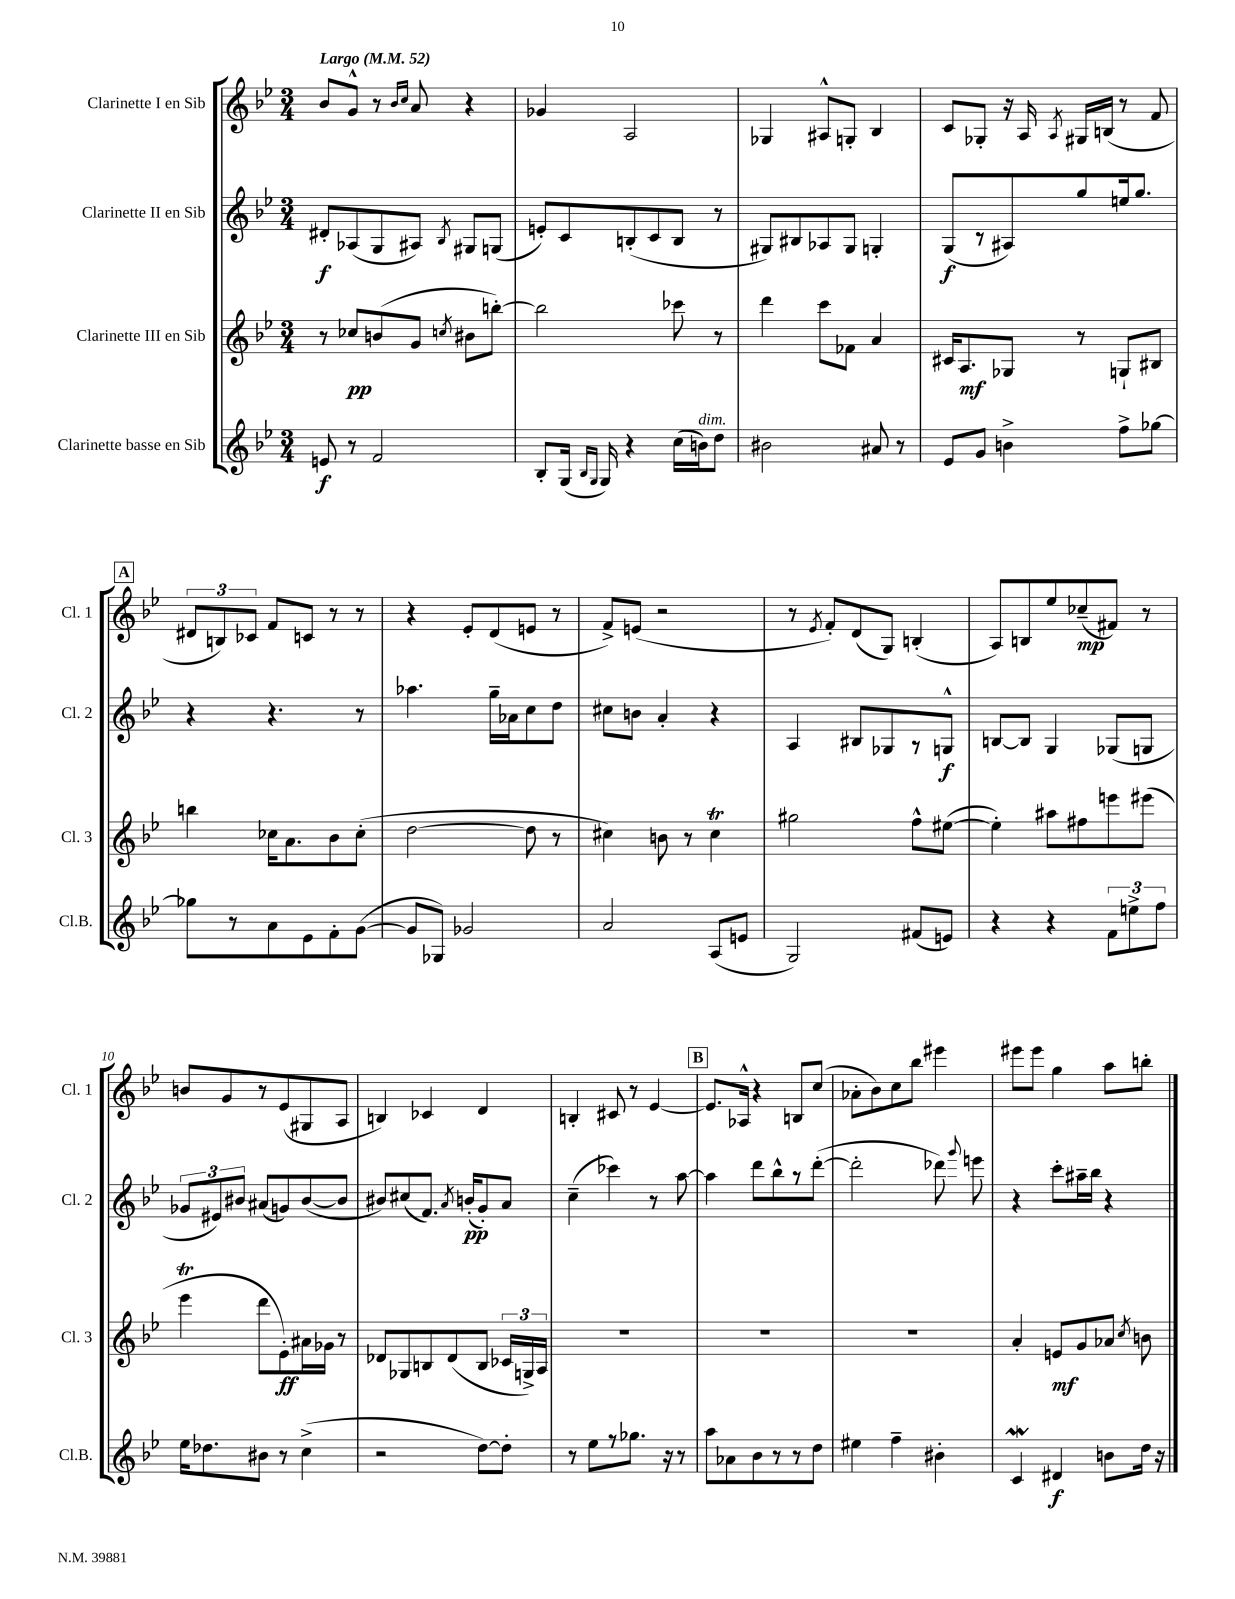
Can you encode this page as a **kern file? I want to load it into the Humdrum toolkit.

**kern	**dynam	**kern	**dynam	**kern	**dynam	**kern	**dynam
*part4	*part4	*part3	*part3	*part2	*part2	*part1	*part1
*staff4	*staff4	*staff3	*staff3	*staff2	*staff2	*staff1	*staff1
*I"Clarinette basse en Sib	*	*I"Clarinette III en Sib	*	*I"Clarinette II en Sib	*	*I"Clarinette I en Sib	*
*I'Cl.B.	*	*I'Cl. 3	*	*I'Cl. 2	*	*I'Cl. 1	*
*clefG2	*	*clefG2	*	*clefG2	*	*clefG2	*
*k[b-e-]	*	*k[b-e-]	*	*k[b-e-]	*	*k[b-e-]	*
*M3/4	*	*M3/4	*	*M3/4	*	*M3/4	*
*MM52	*	*MM52	*	*MM52	*	*MM52	*
=1	=1	=1	=1	=1	=1	=1	=1
!	!	!	!	!	!	!LO:TX:a:B:t=Largo	!
8en/	f	8r	.	8d#X'/L	f	8b-/L	.
8r	.	8cc-X/L	pp	(8A-X/	.	8g^^/J	.
2f/	.	(8bn/	.	8G/	.	8r	.
.	.	.	.	.	.	16qqb-/LL	.
.	.	.	.	.	.	16qqcc/JJ	.
.	.	8g/J	.	8A#X/J)	.	8a/	.
.	.	8qccn/	.	8qB-/	.	.	.
.	.	8b#X\L	.	8G#X/L	.	4r	.
.	.	[8bbn'\J)	.	(8Gn/J	.	.	.
=2	=2	=2	=2	=2	=2	=2	=2
8B-'/L	.	2bb\]	.	8en'/L)	.	4g-X/	.
(16G/Jk	.	.	.	8c/	.	.	.
16qqB-/LL	.	.	.	.	.	.	.
16qqG/JJ	.	.	.	.	.	.	.
16G/)	.	.	.	.	.	.	.
4r	.	.	.	(8Bn'/	.	2A/	.
.	.	.	.	8c/	.	.	.
(16cc\LL	.	8ccc-X\	.	8B/J	.	.	.
!LO:TX:a:i:t=dim.	!	!	!	!	!	!	!
16bn\J)	.	.	.	.	.	.	.
8dd\J	.	8r	.	8r	.	.	.
=3	=3	=3	=3	=3	=3	=3	=3
2b#X\	.	4ddd\	.	8G#X/L)	.	4G-X/	.
.	.	.	.	8B#X/	.	.	.
.	.	8ccc\L	.	8A-X/	.	8A#X^^/L	.
.	.	8f-X\J	.	8G#/J	.	8Gn'/J	.
8a#X/	.	4a/	.	4Gn'/	.	4B-/	.
8r	.	.	.	.	.	.	.
=4	=4	=4	=4	=4	=4	=4	=4
8e-/L	.	16c#X/KL	.	(8G/L	f	8c/L	.
.	.	8.A/	mf	.	.	.	.
8g/J	.	.	.	8r	.	8G-X'/J	.
4bn^\	.	8G-X/J	.	8A#X/)	.	16r	.
.	.	.	.	.	.	16A/	.
.	.	.	.	.	.	8qA/	.
.	.	8r	.	8gg/	.	16G#X/LL	.
.	.	.	.	.	.	(16Bn/JJ	.
8ff^\L	.	8Gn`/L	.	16een/k	.	8r	.
.	.	.	.	8.gg/J	.	.	.
[8gg-X\J	.	8B#X/J	.	.	.	8f/	.
!!LO:LB:g=z
!!LO:REH:place=s1:t=A
=5	=5	=5	=5	=5	=5	=5	=5
8gg-X\L]	.	4bbn\	.	4r	.	12d#X/L	.
.	.	.	.	.	.	12Bn/)	.
8r	.	.	.	.	.	.	.
.	.	.	.	.	.	12c-X/J	.
8a\	.	16cc-X\KL	.	4.r	.	8f/L	.
.	.	8.a\	.	.	.	.	.
8e-\	.	.	.	.	.	8cn/J	.
8f'\	.	8b-\	.	.	.	8r	.
([8g\J	.	(8cc-'\J	.	8r	.	8r	.
=6	=6	=6	=6	=6	=6	=6	=6
8g/L]	.	[2dd\	.	4.aa-X\	.	4r	.
8G-X/J)	.	.	.	.	.	.	.
2g-X/	.	.	.	.	.	8e-'/L	.
.	.	.	.	16gg~\LL	.	(8d/	.
.	.	.	.	16a-X\J	.	.	.
.	.	8dd\]	.	8cc\	.	8en/J	.
.	.	8r	.	8dd\J	.	8r	.
=7	=7	=7	=7	=7	=7	=7	=7
2a/	.	4cc#X\)	.	8cc#X\L	.	8f^/L)	.
.	.	.	.	8bn\J	.	(8en/J	.
.	.	8bn\	.	4a'/	.	2r	.
.	.	8r	.	.	.	.	.
(8A/L	.	4cc#t\	.	4r	.	.	.
8en/J	.	.	.	.	.	.	.
=8	=8	=8	=8	=8	=8	=8	=8
2G/)	.	2gg#X\	.	4A/	.	8r	.
.	.	.	.	.	.	8qe-/	.
.	.	.	.	.	.	8f'/L)	.
.	.	.	.	8B#X/L	.	(8d/	.
.	.	.	.	8G-X/	.	8G/J)	.
(8f#X/L	.	8ff^^\L	.	8r	.	(4Bn'/	.
8en/J)	.	([8ee#X\J	.	8Gn^^/J	f	.	.
=9	=9	=9	=9	=9	=9	=9	=9
4r	.	4ee#'\])	.	[8Bn/L	.	8A/L)	.
.	.	.	.	8B/J]	.	8Bn/	.
4r	.	8aa#X\L	.	4G/	.	8ee-/	.
.	.	8ff#X\	.	.	.	(8cc-X~/	mp
12f\L	.	8eeen\	.	(8G-X/L	.	8f#X/J)	.
12een^\	.	.	.	.	.	.	.
.	.	(8eee#X\J	.	8Gn/J	.	8r	.
12ff\J	.	.	.	.	.	.	.
!!LO:LB:g=z
=10	=10	=10	=10	=10	=10	=10	=10
16ee-\KL	.	4eee-T\	.	12g-X/L	.	8bn/L	.
8.dd-X\	.	.	.	.	.	.	.
.	.	.	.	12e#X/)	.	.	.
.	.	.	.	.	.	8g/	.
.	.	.	.	12b#X/J	.	.	.
8b#X\J	.	8ddd\L	.	(8a#X/L	.	8r	.
8r	.	8e-'\)	ff	8gn/)	.	(8e-/	.
(4cc^\	.	16a#X\L	.	([8b#/	.	8G#X/	.
.	.	16g-X\JJ	.	.	.	.	.
.	.	8r	.	8b#/J]	.	8A/J	.
=11	=11	=11	=11	=11	=11	=11	=11
2r	.	8d-X/L	.	8b#X/L)	.	4Bn/)	.
.	.	8G-X/	.	(8cc#X/	.	.	.
.	.	8Bn/	.	8.f/J)	.	4c-X/	.
.	.	(8d-/	.	.	.	.	.
.	.	.	.	8qa/	.	.	.
.	.	.	.	(16bn'/KL	pp	.	.
[8dd\L)	.	8B/J	.	8g'/)	.	4d/	.
8dd'\J]	.	24c-X/LL	.	8a/J	.	.	.
.	.	24Gn^/)	.	.	.	.	.
.	.	24A/JJ	.	.	.	.	.
=12	=12	=12	=12	=12	=12	=12	=12
8r	.	2.r	.	(4cc~\	.	4Bn'/	.
8ee-\L	.	.	.	.	.	.	.
8r	.	.	.	4ccc-X\)	.	8c#X/	.
8.gg-X\J	.	.	.	.	.	8r	.
.	.	.	.	8r	.	[4e-/	.
16r	.	.	.	.	.	.	.
8r	.	.	.	[8aa\	.	.	.
!!LO:REH:place=s1:t=B
=13	=13	=13	=13	=13	=13	=13	=13
8aa\L	.	2.r	.	4aa\]	.	8.e-/L]	.
8a-X\	.	.	.	.	.	.	.
.	.	.	.	.	.	16A-X^^/Jk	.
8b-\	.	.	.	8ddd\L	.	4r	.
8r	.	.	.	8bb-^^\	.	.	.
8r	.	.	.	8r	.	8Bn/L	.
8dd\J	.	.	.	([8ddd'\J	.	(8cc/J	.
=14	=14	=14	=14	=14	=14	=14	=14
4ee#X\	.	2.r	.	2ddd'\]	.	8a-X'\L	.
.	.	.	.	.	.	8b-\)	.
4ff~\	.	.	.	.	.	8cc\	.
.	.	.	.	.	.	8bb-\J	.
4b#X'\	.	.	.	8ddd-X\)	.	4eee#X\	.
.	.	.	.	8qqggg/	.	.	.
.	.	.	.	8eeen\	.	.	.
=15	=15	=15	=15	=15	=15	=15	=15
4cW/	.	4a'/	.	4r	.	8eee#X\L	.
.	.	.	.	.	.	8eee#\J	.
4d#X/	f	8en/L	mf	8ccc'\L	.	4gg\	.
.	.	8g/	.	16aa#X~\L	.	.	.
.	.	.	.	16bb-\JJ	.	.	.
8bn\L	.	8a-X/J	.	4r	.	8aa\L	.
.	.	8qcc/	.	.	.	.	.
16dd\Jk	.	8bn\	.	.	.	8bbn'\J	.
16r	.	.	.	.	.	.	.
==	==	==	==	==	==	==	==
*-	*-	*-	*-	*-	*-	*-	*-
